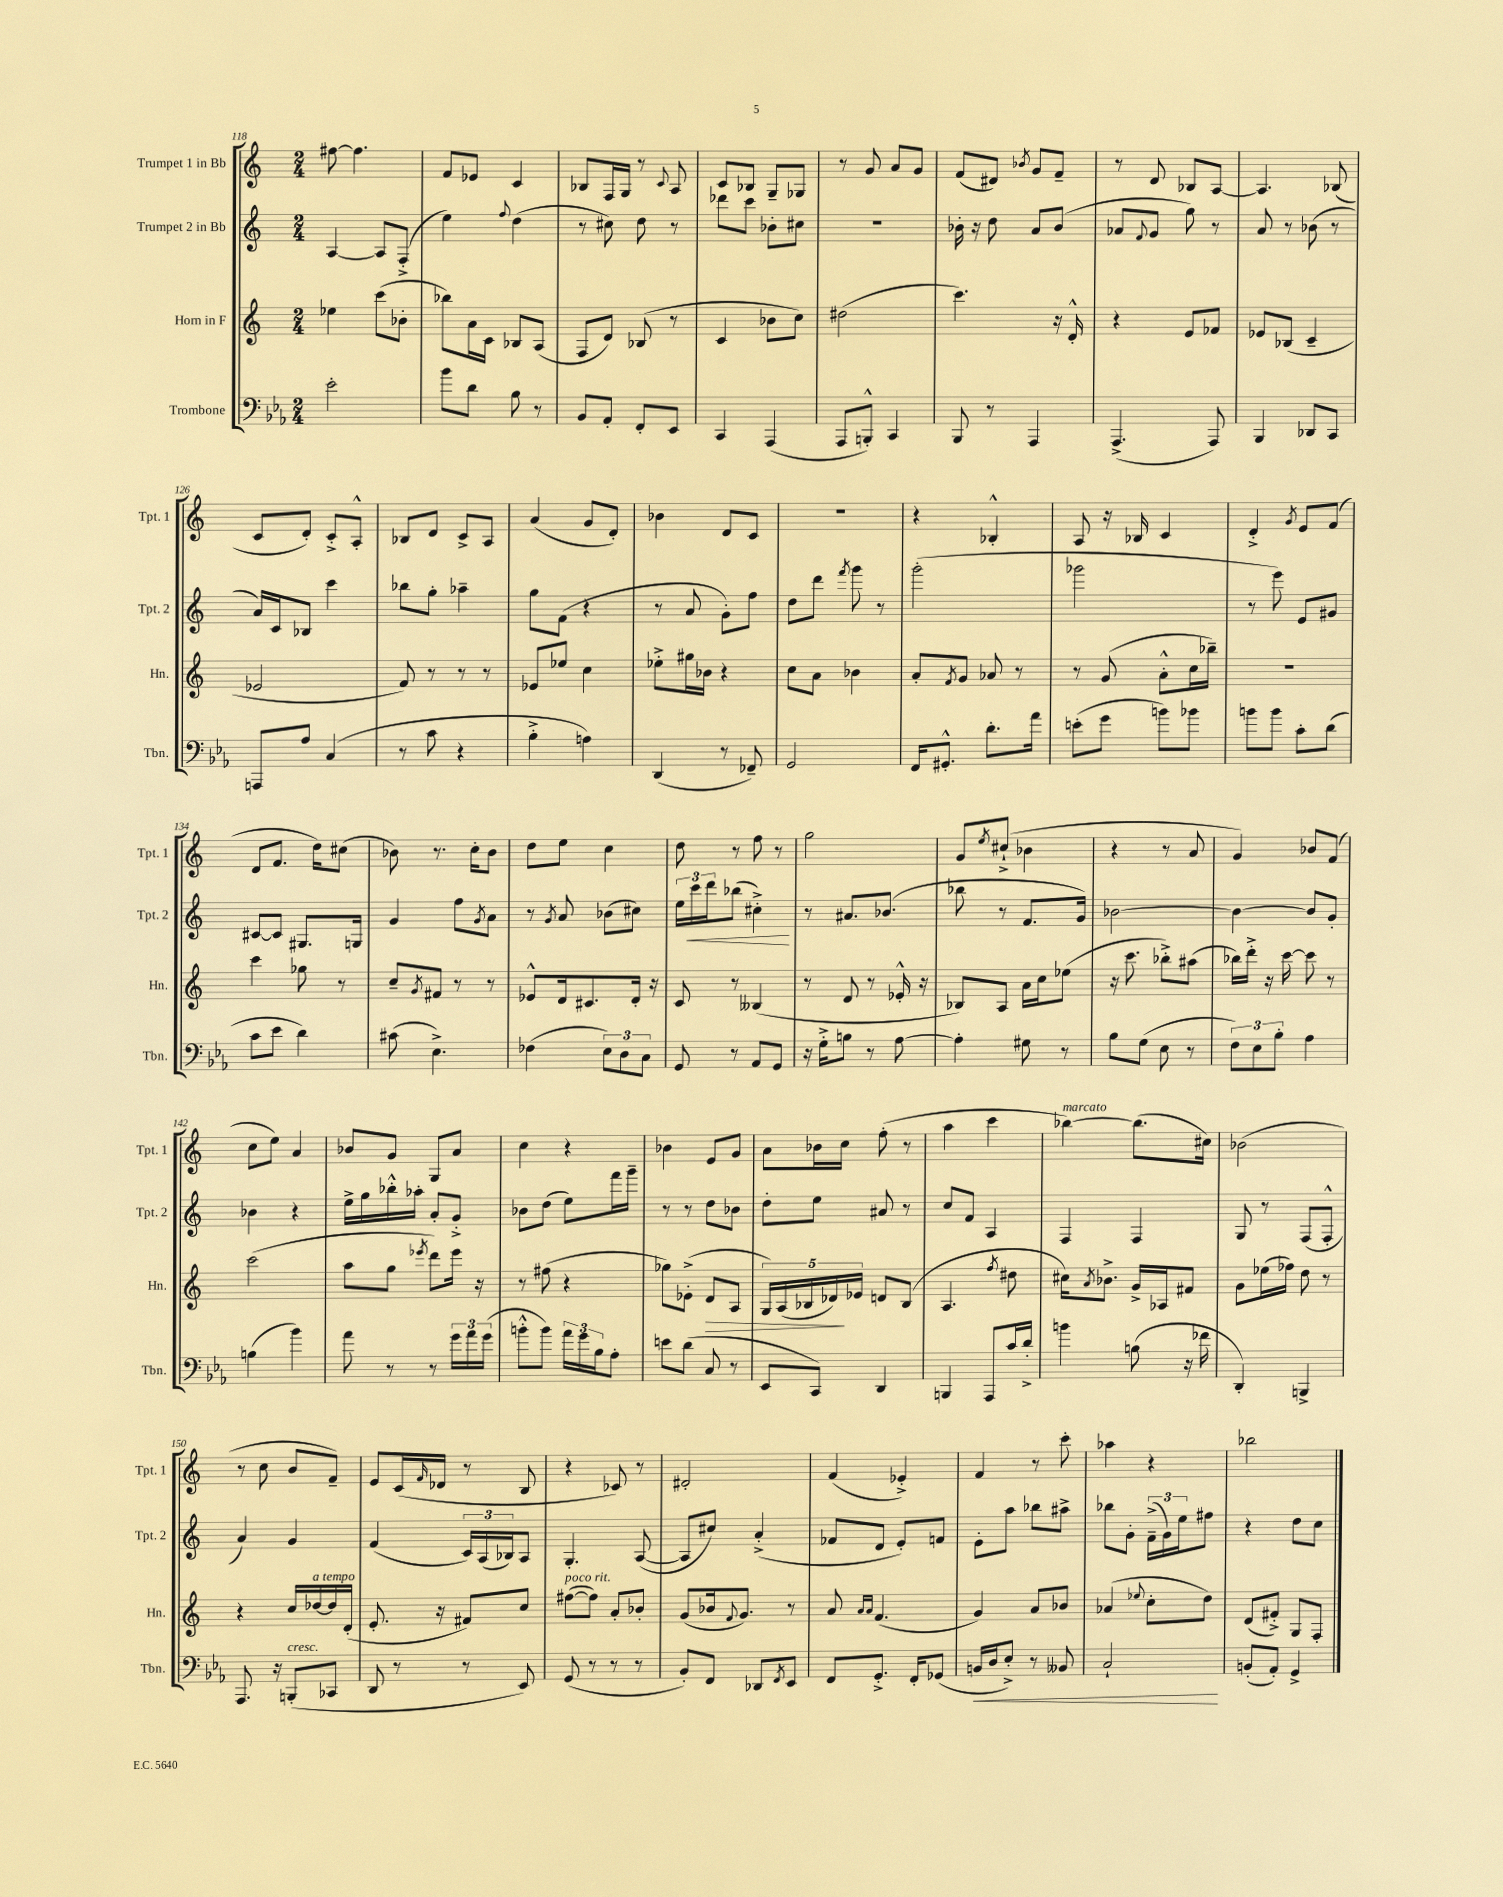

**kern	**kern	**kern	**kern
*staff4	*staff3	*staff2	*staff1
*clefF4	*clefG2	*clefG2	*clefG2
*k[b-e-a-]	*k[]	*k[]	*k[]
*M2/4	*M2/4	*M2/4	*M2/4
2e-'	4ee-	[4A	[8ff#
.	.	.	4.ff#]
.	(8ccc	8A]	.
.	8b-'	(8F'^	.
=	=	=	=
8b-	8bb-)	4ee)	8f
8d	16a	.	8e-
.	16c	.	.
.	.	8qqff	.
8B-	8B-	(4dd	4c
8r	(8A	.	.
=	=	=	=
8BB-	8F	8r	8B-
8AA-'	8d)	8cc#)	16F
.	.	.	16G
8FF'	(8B-	8dd	8r
.	.	.	8qqc
8EE-	8r	8r	8A
=	=	=	=
4CC	4c	8ddd-	8c
.	.	8ccc	8B-
(4AAA-	8b-	8b-'	8G~
.	8cc)	8cc#	8G-
=	=	=	=
8AAA-	(2dd#	2r	8r
8BBB'^^)	.	.	8g
4CC	.	.	8a
.	.	.	8g
=	=	=	=
8BBB-	4.ccc)	16b-'	(8f
.	.	16r	.
8r	.	8dd	8d#)
.	.	.	8qb-
4AAA-	.	8a	8g
.	16r	(8b-	8f~
.	16d'^^	.	.
=	=	=	=
(4.AAA-^	4r	8a-	8r
.	.	8qqf	.
.	.	8g	8d
.	8e	8gg)	8B-
8AAA-)	8f-	8r	[8A
=	=	=	=
4BBB-	8e-	8a	4.A]
.	(8B-	8r	.
8DD-	4c~	(8b-	.
8CC	.	8r	(8B-
=	=	=	=
8AAA	2e-	16a)	8c
.	.	16c	.
8A-	.	8B-	8d')
(4C	.	4ccc	8c'^
.	.	.	8A'^^
=	=	=	=
8r	8f)	8bb-	8B-
8c	8r	8gg'	8d
4r	8r	4aa-~	8c^
.	8r	.	8A
=	=	=	=
4B-'^	8e-	8gg	(4a
.	8ee-	(8f	.
4A)	4cc	4r	8g
.	.	.	8d')
=	=	=	=
(4DD	8ee-'^	8r	4b-
.	16gg#	8a	.
.	16b-	.	.
8r	4r	8g')	8d
8FF-~)	.	8ff	8c
=	=	=	=
2GG	8cc	8dd	2r
.	8a	8ddd	.
.	.	8qfff	.
.	4b-	8ggg	.
.	.	8r	.
=	=	=	=
16FF	8a'	(2ggg'	4r
8.GG#'^^	.	.	.
.	8qf	.	.
.	8g	.	.
8.d'	8a-	.	4B-'^^
.	8r	.	.
16a-	.	.	.
=	=	=	=
(8e'	8r	2ggg-	8A
8g	(8g	.	16r
.	.	.	16B-
8b)	8a'^^	.	4c
8b-	16cc	.	.
.	16bb-~)	.	.
=	=	=	=
8b	2r	8r	4d'^
8b	.	8eee)	.
.	.	.	8qg
8c'	.	8e	8e
(8d	.	8g#	(8f
=	=	=	=
8c	4ccc	[8c#	8d
8e-	.	8c#]	8.f
4d)	8gg-	8.G#	.
.	.	.	16dd)
.	8r	.	(8cc#
.	.	16G	.
=	=	=	=
(8c#	8cc~	4g	8b-)
.	8qg	.	.
4.E-^)	8f#	.	8.r
.	8r	8ff	.
.	.	.	16cc'
.	.	8qg	.
.	8r	8a	8b-
=	=	=	=
(4F-	8e-^^	8r	8dd
.	.	8qg	.
.	16d	8a	8ee
.	8.c#	.	.
12E-)	.	(8b-	4cc
12D	.	.	.
.	16d'	8cc#)	.
12C	.	.	.
.	16r	.	.
=	=	=	=
8GG	8c	24ee	8dd
.	.	24ccc	.
.	.	24ddd	.
8r	8r	(8bb-	8r
8AA-	(4B--	4cc#'^)	8ff
8GG	.	.	8r
=	=	=	=
16r	8r	8r	2gg
16G'^	.	.	.
8B	8d	8.a#	.
8r	8r	.	.
.	.	(8.b-	.
[8A-	16e-'^^	.	.
.	16r	.	.
=	=	=	=
4A-']	8B-)	8bb-	8g
.	.	.	8qee
.	8A	8r	(8cc#`^
8G#	16a	8.f	4b-
.	16cc	.	.
8r	(8ee-	.	.
.	.	16g)	.
=	=	=	=
8B-	16r	[2b-	4r
.	8.ccc	.	.
(8G	.	.	.
8E-	8bb-'^)	.	8r
8r	(8aa#	.	8a
=	=	=	=
12F)	16bb-)	4b-_	4g)
.	16ddd'^	.	.
12E-	.	.	.
.	16r	.	.
12B-'	.	.	.
.	[16ccc	.	.
4A-	8ccc]	8b-]	8b-
.	8r	8g'	(8f
=	=	=	=
(4B	(2ccc	4b-	8cc
.	.	.	8ee)
4b-)	.	4r	4a
=	=	=	=
8a-	8aa	16ee^	8b-
.	.	16gg	.
8r	8gg	16bb-'^^	8g
.	.	16aa-'	.
.	8qeee-	.	.
8r	8ddd)	8a'	8G
24g	16eee-	8g'^	8a
24a-	.	.	.
.	16r	.	.
(24g	.	.	.
=	=	=	=
8b'^^	8r	8b-	4cc
8b)	(8ff#	(8dd	.
24a-	4r	8ee)	4r
24g	.	.	.
24B-	.	.	.
8A-'	.	16fff	.
.	.	16ggg~	.
=	=	=	=
8e	8gg-)	8r	4b-
(8d	(8e-'^	8r	.
8C	8d	8dd	8e
8r	8A	8b-	8g
=	=	=	=
8EE-	20G)	8dd'	8a
.	(20A	.	.
.	20B-	.	.
8CC)	.	8ee	16b-
.	20d-)	.	.
.	.	.	16cc
.	20e-	.	.
4DD	8d	8a#	(8ff'
.	(8B-	8r	8r
=	=	=	=
4BBB	4.A	8cc	4aa
.	.	8f	.
8AAA-	.	4A	4ccc
.	8qff	.	.
16c	8dd#	.	.
16d'^	.	.	.
=	=	=	=
4b	16cc#)	4F	[4bb-)
.	8qa	.	.
.	8.b-^	.	.
(8B	16g^	4F	(8.bb-]
.	16A-	.	.
16r	8f#	.	.
16f-	.	.	16cc#)
=	=	=	=
4DD')	8g	8G	(2b-
.	(16ee-	8r	.
.	16ff-)	.	.
4BBB^	8dd	(8F	.
.	8r	8F'^^	.
=	=	=	=
8.AAA-	4r	4a)	8r
.	.	.	8cc
16r	.	.	.
(8BBB'	16cc	4g	8b
.	[16dd-	.	.
8CC-	16dd-]	.	8f~)
.	(16d'	.	.
=	=	=	=
8DD	8.e'	(4f	8e
8r	.	.	(16c
.	.	.	16qqf
.	16r	.	16d-
8r	8f#)	24c)	8r
.	.	(24A	.
.	.	24B-)	.
8EE-)	8cc	8A	8B
=	=	=	=
(8GG	([8ff#	4.G'	4r
8r	8ff#])	.	.
8r	8a'	.	8c-)
8r	8b-'	([8A	8r
=	=	=	=
8BB-')	(8g	8A]	2d#'
8FF	16b-	8cc#)	.
.	8qqf	.	.
.	8.g)	.	.
8DD-	.	(4a'^	.
8qFF	.	.	.
8EE-	8r	.	.
=	=	=	=
8FF	8a	8f-	(4f
.	16qqa	.	.
.	16qqa	.	.
8.GG'^	(4.f	8d	.
.	.	8e')	4e-'^)
16FF'	.	.	.
(8GG-	.	8f	.
=	=	=	=
16BB	4g)	8e'	4f
16D	.	.	.
8E-'^)	.	8aa	.
8r	8a	8bb-	8r
8BB--	8b-	8aa#^	8ccc'
=	=	=	=
2C`	(4a-	8bb-	4aa-
.	.	8g'	.
.	8qqee-	.	.
.	8cc'	(24f~^	4r
.	.	24g)	.
.	.	24ee	.
.	8dd)	8ff#	.
=	=	=	=
(8BB'	(8d	4r	2bb-
8AA-')	8f#'^)	.	.
4GG^	8G	8dd	.
.	8F'	8cc	.
==	==	==	==
*-	*-	*-	*-
